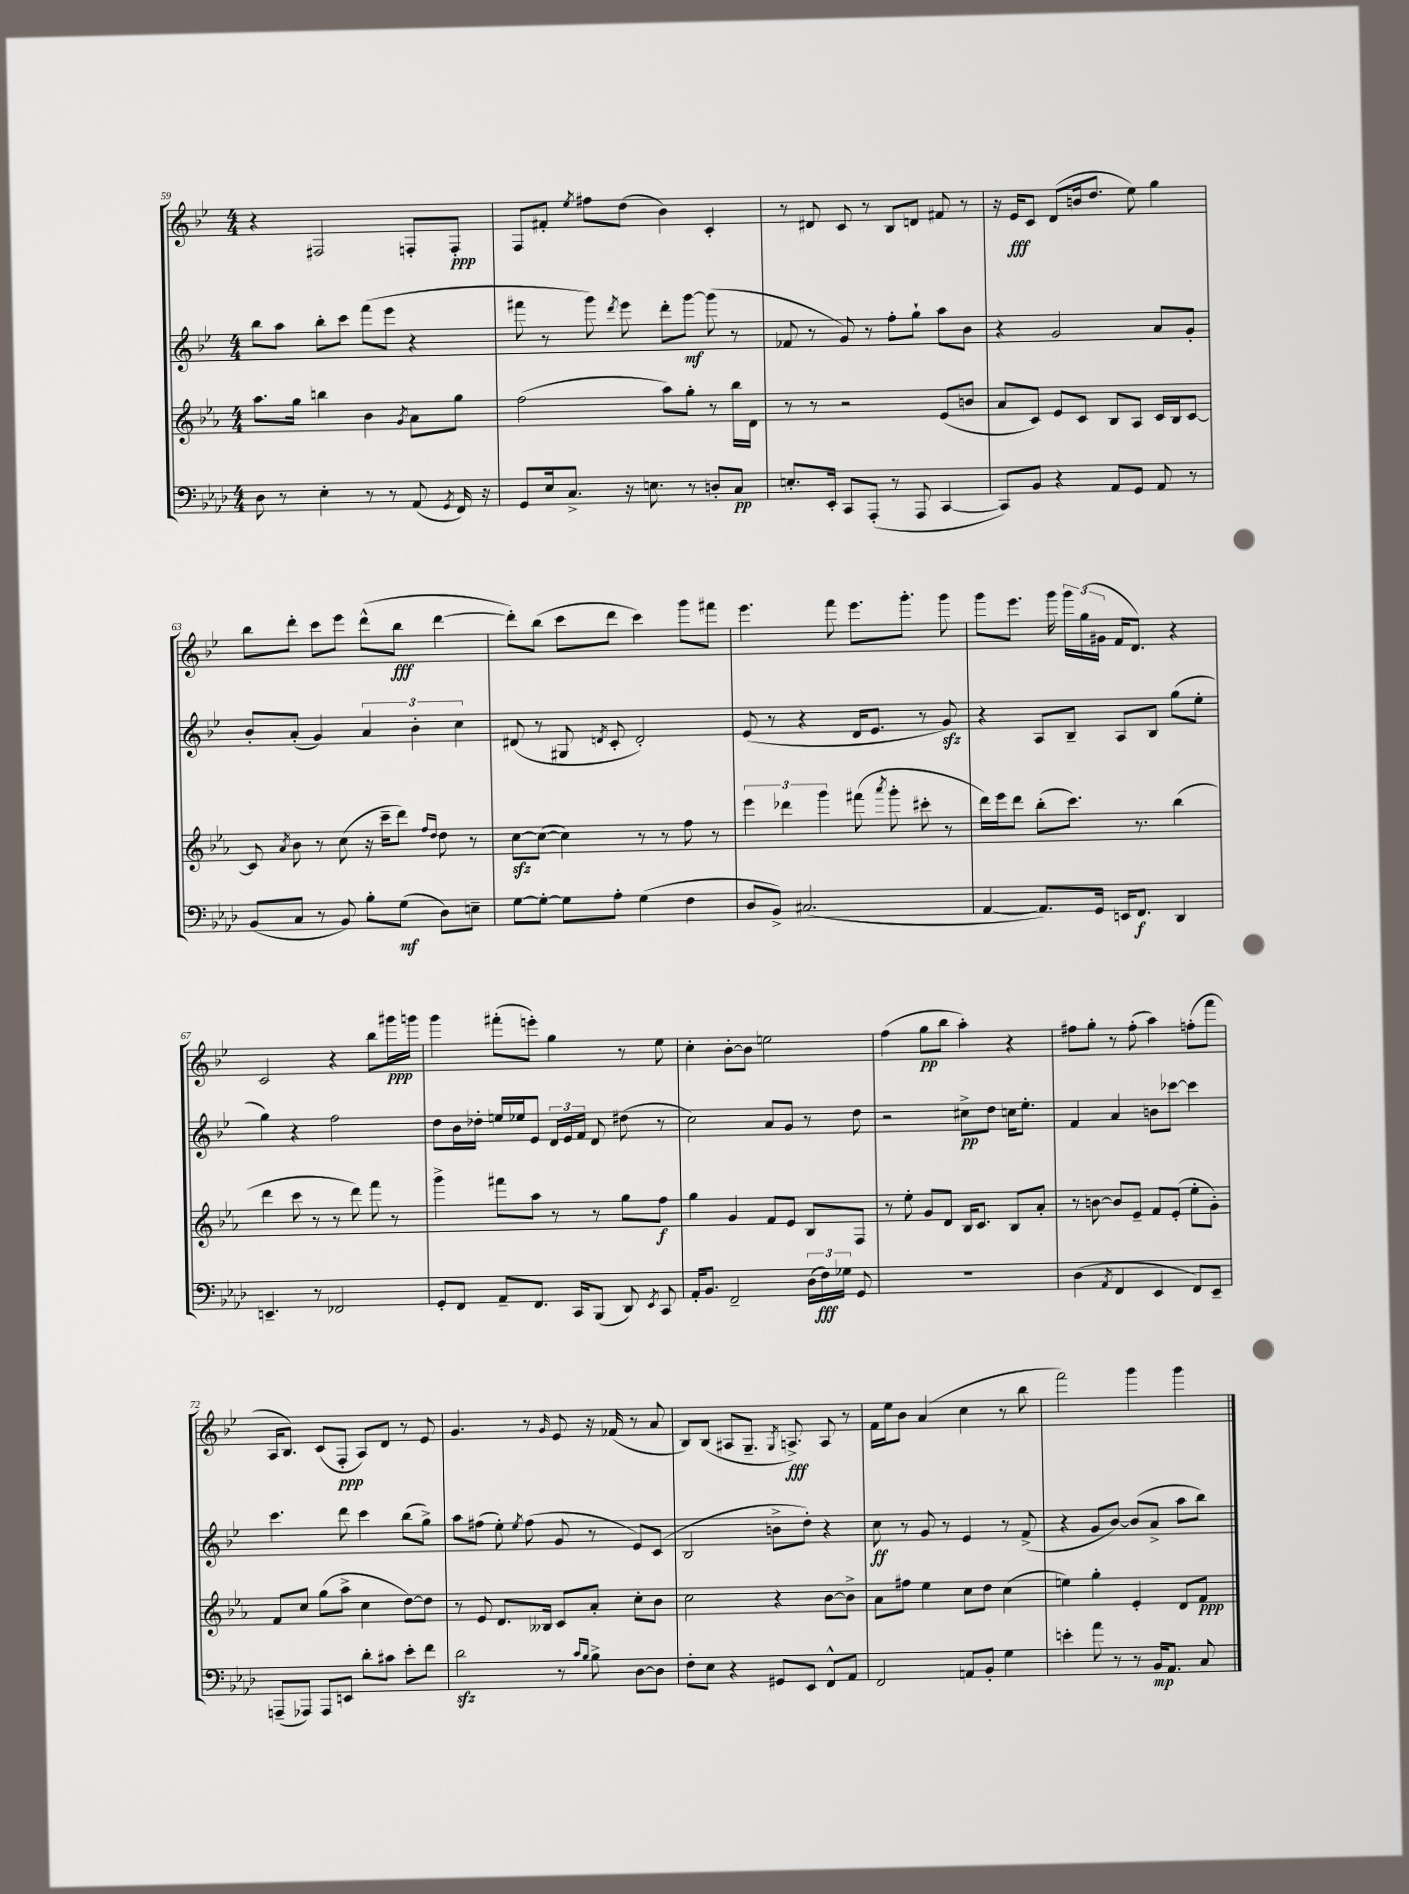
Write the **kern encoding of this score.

**kern	**kern	**kern	**kern
*staff4	*staff3	*staff2	*staff1
*clefF4	*clefG2	*clefG2	*clefG2
*k[b-e-a-d-]	*k[b-e-a-]	*k[b-e-]	*k[b-e-]
*M4/4	*M4/4	*M4/4	*M4/4
8D-\	8.aa-\L	8bb-\L	4r
8r	.	8aa\J	.
.	16gg\Jk	.	.
4E-'\	4bb\	8bb-'\L	2F#/
.	.	8ccc\J	.
8r	4b-\	(8fff\L	.
8r	.	8eee-\J	.
.	8qg/	.	.
(8AA-/	8a-\L	4r	8F'/L
8qGG/	.	.	.
16FF/)	8gg\J	.	8F'/J
16r	.	.	.
=	=	=	=
8GG/L	(2ff\	8fff#\	8F/L
16E-/k	.	8r	8f#'/J
8.C^/J	.	.	.
.	.	.	8qee-/
.	.	8ggg\)	8ff#\L
.	.	8qddd/	.
16r	.	8eee-\	(8dd\J
8.E\	.	.	.
.	8aa-\L)	8ddd'\L	4b-\)
8r	8gg'\J	[8ggg\J	.
8D'/L	8r	(8ggg\]	4c'/
8C/J	16bb-\LL	8r	.
.	16d\JJ	.	.
=	=	=	=
8.E'/L	8r	8f-/	8r
.	8r	8r	8d#/
16EE-'/Jk	.	.	.
8CC/L	2r	8g/)	8c/
(8AAA-'/J	.	8r	8r
8r	.	8ff'\L	8B-/L
8AAA-/	.	8gg`\J	8d/J
[4CC/	(8e-/L	8aa\L	8f#/
.	8b/J	8b-\J	8r
=	=	=	=
8CC/]L)	8a-/L	4r	16r
.	.	.	16e-/LK
8BB-/J	8c/J)	.	8c/J
4r	8e-/L	2g/	(8d/L
.	8c/J	.	16b/k
.	.	.	8.dd/J
8AA-/L	8B-/L	.	.
8GG/J	8A-/J	.	8ee-\)
8AA-/	16c/LL	8a/L	4gg\
.	16B-/J	.	.
8r	[8c/J	8g'/J	.
=	=	=	=
(8BB-/L	8c/]	8b-'/L	8bb-\L
.	8qa-/	.	.
8C/J	8b-\	(8a'/J	8ddd'\J
8r	8r	4g/)	8ccc\L
8BB-/)	(8cc\	.	8eee-\J
8B-'\L	16r	6a/	(8ddd^^\L
.	16ccc~\LK	.	.
(8G\J	8ddd\J)	.	8bb-\J
.	.	6b-'\	.
.	16qqff/LL	.	.
.	16qqdd/JJ	.	.
8D-\L)	8dd\	.	[4ddd\
.	.	6cc\	.
8E~\J	8r	.	.
=	=	=	=
[8G\L	[8cc\L	(8d#/	8ddd'\]L)
8G'\_J	(8cc\_J	8r	(8bb-\J
8G\]L	4cc\])	8G#/	8ccc\L
.	.	8qd/	.
8A-'\J	.	8c'/	8ddd\J
(4G\	8r	2d'/)	4ccc\)
.	8r	.	.
4F\	8ff\	.	8ggg\L
.	8r	.	8fff#\J
=	=	=	=
8D-/L	6eee-\	(8e-/	4.eee-\
8BB-^/J)	.	8r	.
.	6ddd-\	.	.
(2.C#/	.	4r	.
.	6ggg\	.	.
.	.	.	8fff\
.	(8fff#\	16d/LK	8.eee-\L
.	.	8.e-/J	.
.	8qaaa-/	.	.
.	8ggg'\	.	.
.	.	.	8.ggg'\J
.	8ccc#'\	8r	.
.	8r	8g/)	8ggg\
=	=	=	=
[4AA-/	16ddd\LL)	4r	8ggg\L
.	16eee-\J	.	.
.	8ddd\J	.	8.eee-\J
8.AA-/]L)	(8bb-'\L	8A/L	.
.	.	.	16ggg\
.	8.ccc\J)	8B-~/J	24ggg\LL
.	.	.	(24gg\
16GG/Jk	.	.	.
.	.	.	24g#\JJ
16EE/LK	.	8A/L	16f/LK
8.FF/J	8.r	.	8.d/J)
.	.	8B-/J	.
4DD-/	(4bb-\	(8gg\L	4r
.	.	8ee-'\J	.
=	=	=	=
4.EE~/	4ddd\	4gg\)	2c/
.	8ccc\	4r	.
8r	8r	.	.
2FF-/	8r	2ff\	4r
.	8ddd\)	.	.
.	8fff\	.	8bb-\L
.	8r	.	16ggg#\L
.	.	.	16ggg\JJ
=	=	=	=
8GG'/L	4ggg^\	8dd\L	4ggg\
8FF/J	.	16b-\L	.
.	.	16dd-'\JJ	.
8AA-~/L	8fff#\L	16ee/LL	(8fff#'\L
.	.	16ee-/J	.
8.FF/J	8aa-\J	8e-/J	8eee'\J)
.	8r	24d/LL	4gg\
.	.	24e-/	.
16CC/LK	.	.	.
.	.	24f/JJ	.
(8BBB-/J	8r	8d/	.
8DD-/)	8gg\L	(8dd#\	8r
8qEE-/	.	.	.
8CC/	8ff\J	8r	8ee-\
=	=	=	=
16AA-'/LK	4gg\	2cc\)	4cc'\
8.BB-/J	.	.	.
2FF~/	4g/	.	[8b-'\L
.	.	.	8b-\]J
.	8f/L	8a/L	2ee\
.	8e-/J	8g/J	.
(24D-\LL	8B-/L	8r	.
24F\)	.	.	.
24G-\JJ	.	.	.
8GG/	8F/J	8dd\	.
=	=	=	=
1r	8r	2r	(4ff\
.	8ee-'\	.	.
.	8g/L	.	8gg\L
.	8d/J	.	8bb-\J
.	16B-/LK	8cc#^\L	4aa'\)
.	8.c/J	.	.
.	.	8dd\J	.
.	8B-/L	16cc\LK	4r
.	.	8.ee-'\J	.
.	8a-'/J	.	.
=	=	=	=
(4D-\	8r	4f/	8ff#\L
.	[8b\	.	8gg'\J
8qAA-/	.	.	.
4FF/	8b/]L	4a/	8r
.	8e-~/J	.	(8ff#'\
4EE-/	8f/L	8b\L	4aa\)
.	(8e-'/J	[8ccc-\J	.
8FF/L)	8ee-'\L	4ccc-\]	(8ff'\L
8EE-~/J	8g'\J)	.	8fff\J
=	=	=	=
(8AAA~/L	8f/L	4.ccc\	16A/LK
.	.	.	8.B-/J)
8AAA-/J)	8cc/J	.	.
8AAA-/L	(8gg\L	.	(8c/L
8EE/J	8aa-^\J	8ddd\	8F'/J
8d-'\L	4cc\	4ccc\	8A/L)
8c#\J	.	.	8d/J
8e-'\L	[8dd\L)	(8bb-\L	8r
8f\J	8dd\]J	8gg^\J)	8e-/
=	=	=	=
2d-\	8r	8aa\L	4.g/
.	8e-/	(8ff#\J	.
.	8.d/L	8ee-'\)	.
.	.	8qee-/	.
.	.	(8ff#\	8r
.	16B--/Jk	.	.
.	.	.	16qqg/
8r	8c/L	8g/	8e-/
16qqc/LL	.	.	.
16qqB-/JJ	.	.	.
8B-^\	8a-'/J	8r	16r
.	.	.	(16f-/
[8D-\L	8cc'\L	8e-/L)	8r
8D-\]J	8b-\J	(8c/J	8a/
=	=	=	=
8F'\L	2cc\	2B-/	8B-/L)
8E-\J	.	.	(8B-/J
4r	.	.	8A#/L
.	.	.	8.G~/J
8GG#/L	4r	8b^\L	.
.	.	.	8qG/
.	.	.	8.A^/)
8EE-/J	.	8dd'\J)	.
8FF^^/L	[8b-\L	4r	8A/
8AA-/J	8b-^\]J	.	8r
=	=	=	=
2FF/	8a-\L	8cc\	16f\LL
.	.	.	16ee-\J
.	8ff#\J	8r	8b-\J
.	4ee-\	8g/	(4a/
.	.	8r	.
8AA/L	8cc\L	4e-/	4cc\
8BB-'/J	8dd\J	.	.
4G\	(4cc\	8r	8r
.	.	(8f^/	8bb-\
=	=	=	=
4e'\	4ee\)	4r	2fff\)
8a-\	4gg'\	8g/L	.
8r	.	[8b-/J)	.
8r	4e-'/	(8b-/]L	4ggg\
16BB-/LK	.	8a^/J	.
8.AA-/J	.	.	.
.	8d/L	8aa\L	4ggg\
8C/	8f/J	8bb-\J)	.
==	==	==	==
*-	*-	*-	*-
